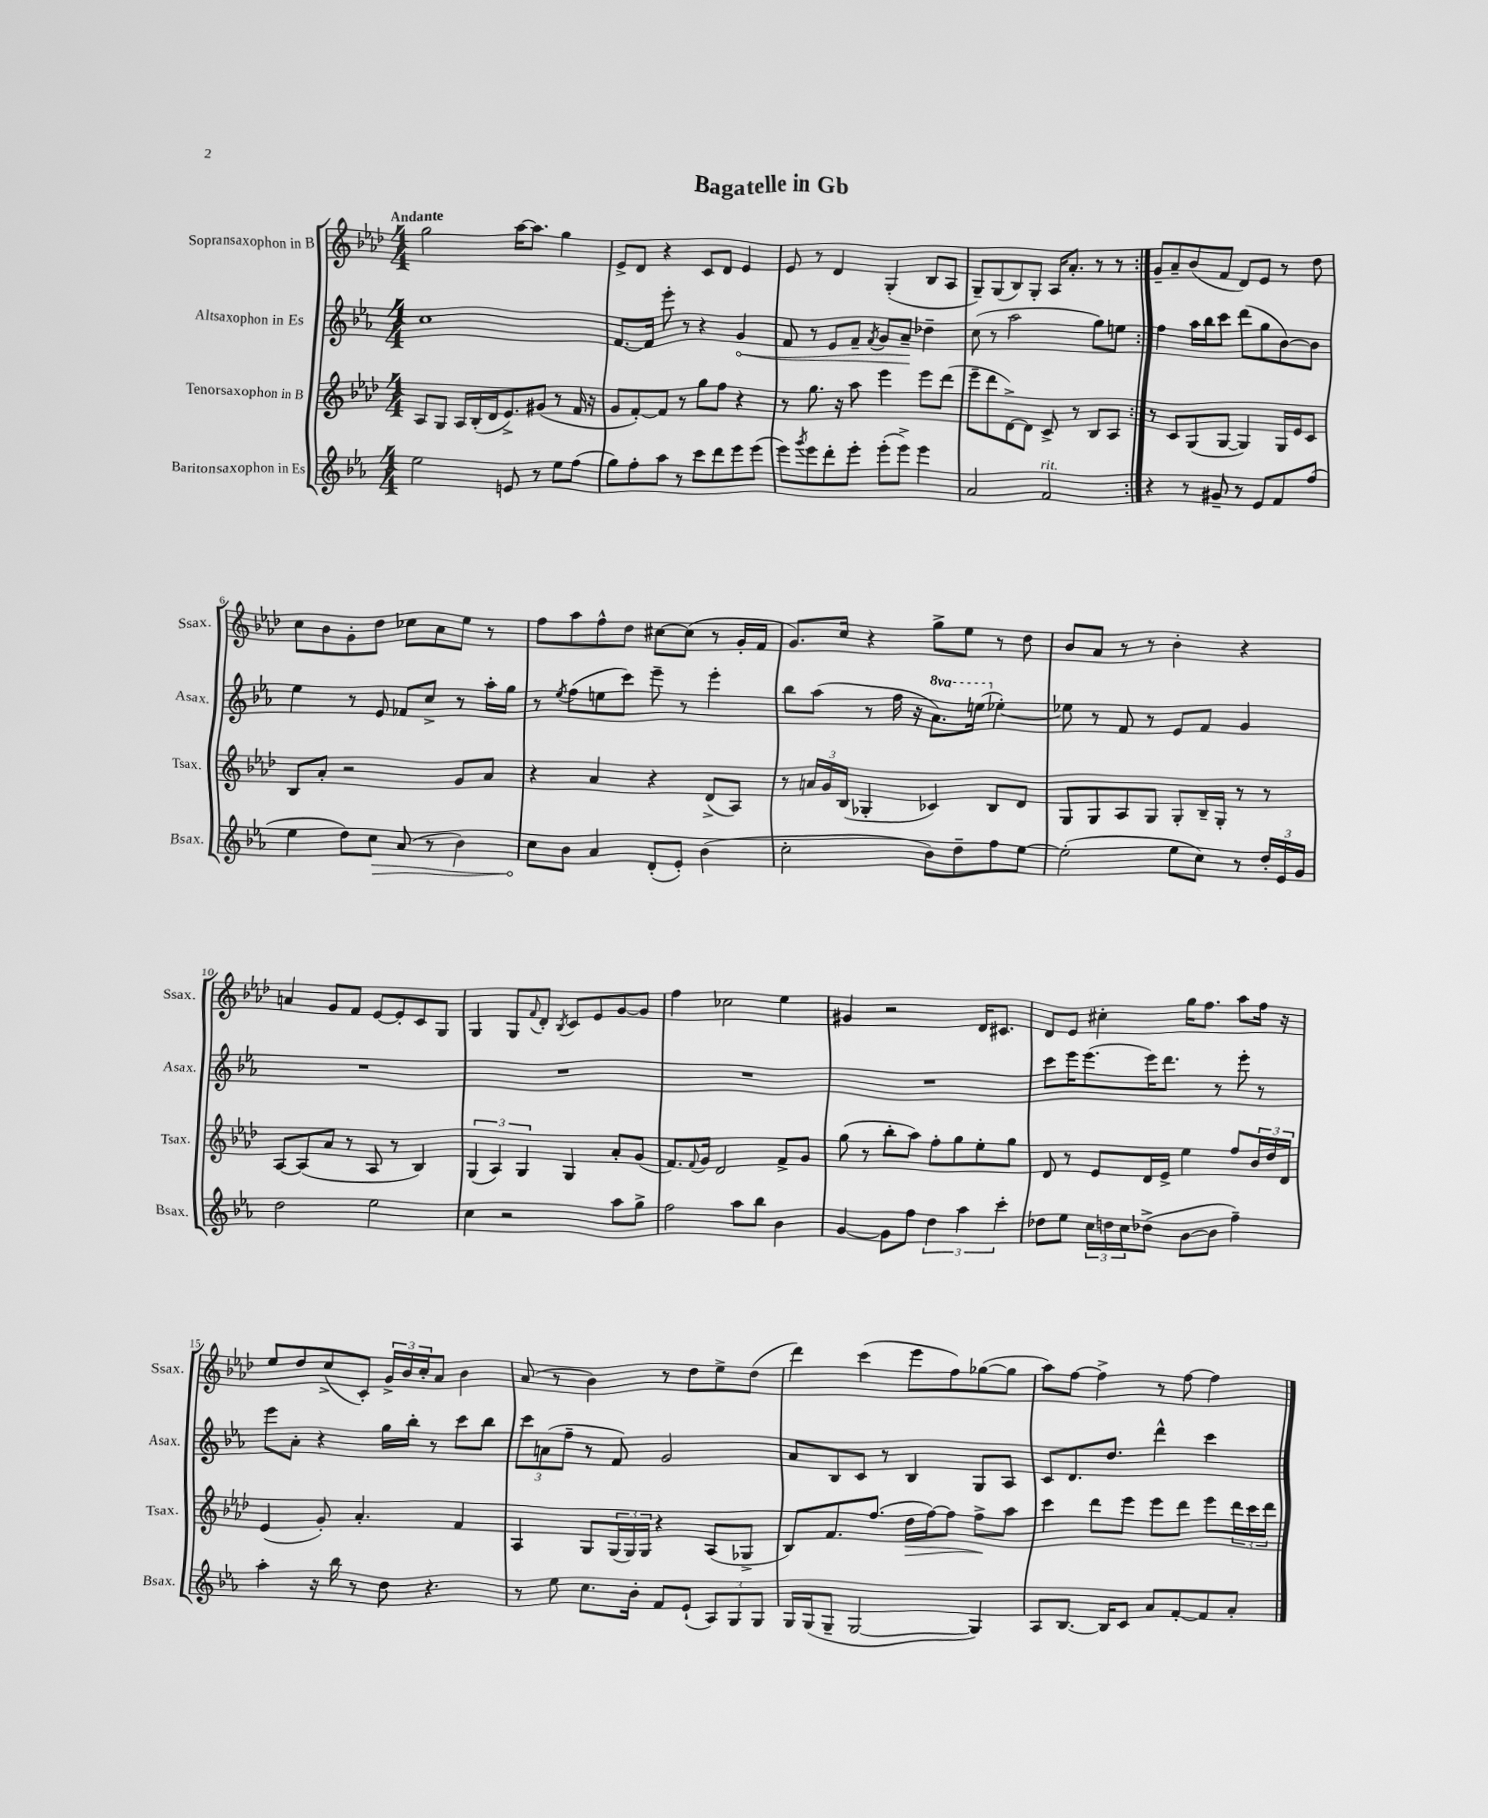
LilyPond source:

\header { title = "Bagatelle in Gb" }
<<
\new StaffGroup <<
\new Staff = "s0" \with { instrumentName = "Sopransaxophon in B" shortInstrumentName = "Ssax." } {
    \clef treble \key aes \major \numericTimeSignature \time 4/4 \tempo "Andante"
    \repeat volta 2 { g''2 aes''16~ aes''8. g''4 |
    ees'8-> des'8 r4 c'8 des'8 ees'4 |
    ees'8 r8 des'4 g4-.( bes8 aes8 |
    g8--) g8( bes8) g8-. aes16 aes'8.-. r8 r8 | }
    g'8-- aes'8-- bes'8( f'8 des'8) ees'8 r8 des''8 |
    c''8 bes'8 g'8-. des''8 ces''8 aes'8 ees''8 r8 |
    f''8 aes''8 f''8-^ des''8 cis''8~ cis''8( r8 g'16-. f'16 |
    g'8.) c''16 r4 g''8-> ees''8 r8 des''8 |
    bes'8 aes'8 r8 r8 bes'4-. r4 |
    a'4 g'8 f'8 ees'8~ ees'8-. c'8 g8 |
    g4 g8 \appoggiatura { f'8 } des'8-. \acciaccatura { bes8 } c'8 ees'8 g'8~ g'8 |
    f''4 ces''2 ees''4 |
    gis'4 r2 des'16 cis'8. |
    des'8 ees'8 cis''4-. g''16 f''8. aes''8 f''16 r16 |
    ees''8 des''8 c''8->( c'8-.) \tuplet 3/2 { g'16-> bes'16 c''16-. } aes'8 bes'4 |
    aes'8( r8 bes'4) r8 des''8 ees''8-> des''8( |
    des'''4) c'''4( ees'''8 f''8) ges''8~( ges''8 |
    aes''8) f''8~ f''4-> r8 f''8~ f''4 \bar "|." |
}
\new Staff = "s1" \with { instrumentName = "Altsaxophon in Es" shortInstrumentName = "Asax." } {
    \clef treble \key ees \major \numericTimeSignature \time 4/4 \set Staff.ottavationMarkups = #ottavation-simple-ordinals
    \repeat volta 2 { c''1 |
    f'8.~ f'16 ees'''8-. r8 r4 \once \override Hairpin.circled-tip = ##t g'4\< |
    f'8 r8 ees'8 f'8-- \acciaccatura { f'8 } g'8 aes'8--\! des''4-- |
    c''8( r8 aes''2 g''8) e''8 | }
    f''4 aes''16 bes''16 c'''8 d'''8( g''8 bes'8~) bes'8 |
    ees''4 r8 ees'8 fes'8 c''8-> r8 aes''16-. g''16 |
    r8 \acciaccatura { ees''8 } f''8( e''8 c'''8) ees'''8-- r8 ees'''4-. |
    bes''8 aes''8( r8 f''16 r16 \ottava #1 aes''8.) e'''16( \ottava #0 ees''!4~-.) |
    ees''!8 r8 f'8 r8 ees'8 f'8 g'4 |
    R1 |
    R1 |
    R1 |
    R1 |
    c'''8 ees'''16 ees'''8.( ees'''16) d'''8. r8 ees'''8-. r8 |
    ees'''8 aes'8-. r4 g''16 bes''16-. r8 c'''8 bes''8 |
    \tuplet 3/2 { c'''8 a'8( f''8-- } r8 f'8) g'2 |
    aes'8 bes8 c'8 r8 bes4 g8 aes8 |
    c'8 d'8. d''8. d'''4-^ c'''4 \bar "|." |
}
\new Staff = "s2" \with { instrumentName = "Tenorsaxophon in B" shortInstrumentName = "Tsax." } {
    \clef treble \key aes \major \numericTimeSignature \time 4/4
    \repeat volta 2 { aes8 g8 aes16 bes16-.( des'16 ees'8.->) gis'8( r8 f'16 r16 |
    g'8 f'8~-.) f'8 r8 g''8 f''8 r4 |
    r8 g''8. r16 aes''8 ees'''4 ees'''8 des'''8( |
    ees'''8-- des'''8 des'8~->) des'8 c'8-> r8 bes8 aes8 | }
    r8 c'8 g8( g8~ g4) g16 ees'16 c'8 |
    bes8 aes'8-. r2 g'8 aes'8 |
    r4 aes'4 r4 des'8->( aes8) |
    r8 \tuplet 3/2 { a'16 g'16 bes16( } ges4-. ces'4) bes8 des'8 |
    g8 g8 aes8 g8 g8-. bes16-- g16-. r8 r8 |
    aes8~ aes8( aes'8 r8 aes8 r8 bes4) |
    \tuplet 3/2 { g4( aes4) g4 } g4 aes'8-. g'8( |
    f'8.) \appoggiatura { f'8 } g'16 des'2 f'8-> g'8 |
    g''8( r8 bes''8-. aes''8) f''8-. g''8 ees''8-. g''8 |
    des'8 r8 ees'8 des'16 ees'16-> ees''4 f''8 \tuplet 3/2 { bes'16 des''16 des'16 } |
    ees'4( g'8-.) aes'4.-. f'4 |
    aes4 g8 \tuplet 3/2 { g16( g16) g16 } r4 aes8( ges8-> |
    bes8) f'8. f''8.( des''16\> f''16~) f''8 f''8->\! aes''8 |
    c'''4 des'''8 ees'''8 ees'''8 des'''8 ees'''8 \tuplet 3/2 { des'''16 c'''16 des'''16 } \bar "|." |
}
\new Staff = "s3" \with { instrumentName = "Baritonsaxophon in Es" shortInstrumentName = "Bsax." } {
    \clef treble \key ees \major \numericTimeSignature \time 4/4
    \repeat volta 2 { ees''2 e'8 r8 ees''8 f''8( |
    g''8) f''8-. aes''8 r8 c'''8 d'''8 ees'''8 ees'''8( |
    ees'''8) \acciaccatura { g'''8 } ees'''8 d'''8-. ees'''8-. ees'''8-.( ees'''8->) ees'''4 |
    aes'2 f'2^\markup { \italic "rit." } | }
    r4 r8 gis'8-- r8 ees'8 f'8 f''8( |
    ees''4 d''8) \once \override Hairpin.circled-tip = ##t c''8\> aes'8( r8 bes'4) |
    c''8\! bes'8 aes'4 d'8-.( ees'8-.) bes'4( |
    c''2-. bes'8) d''8-- f''8 ees''8~ |
    ees''2-.( ees''8 c''8) r8 \tuplet 3/2 { d''16-. ees'16 g'16 } |
    d''2 ees''2 |
    c''4 r2 aes''8 g''8-> |
    f''2 aes''8 bes''8 bes'4 |
    g'4~ g'8 f''8 \tuplet 3/2 { d''4 aes''4 c'''4-. } |
    des''8 ees''8 \tuplet 3/2 { c''16 d''16 c''16 } des''8->( bes'8~ bes'8 f''4--) |
    aes''4-. r16 bes''16 r8 d''8 r4. |
    r8 ees''8 c''8. bes'16-. f'8 ees'8-!( \tuplet 3/2 { aes8) g8 g8 } |
    g16 g16( g8-- g2~ g4) |
    aes8 bes8.~ bes16 c'8 aes'8 f'8~-. f'8 aes'8-. \bar "|." |
}
>>
>>
